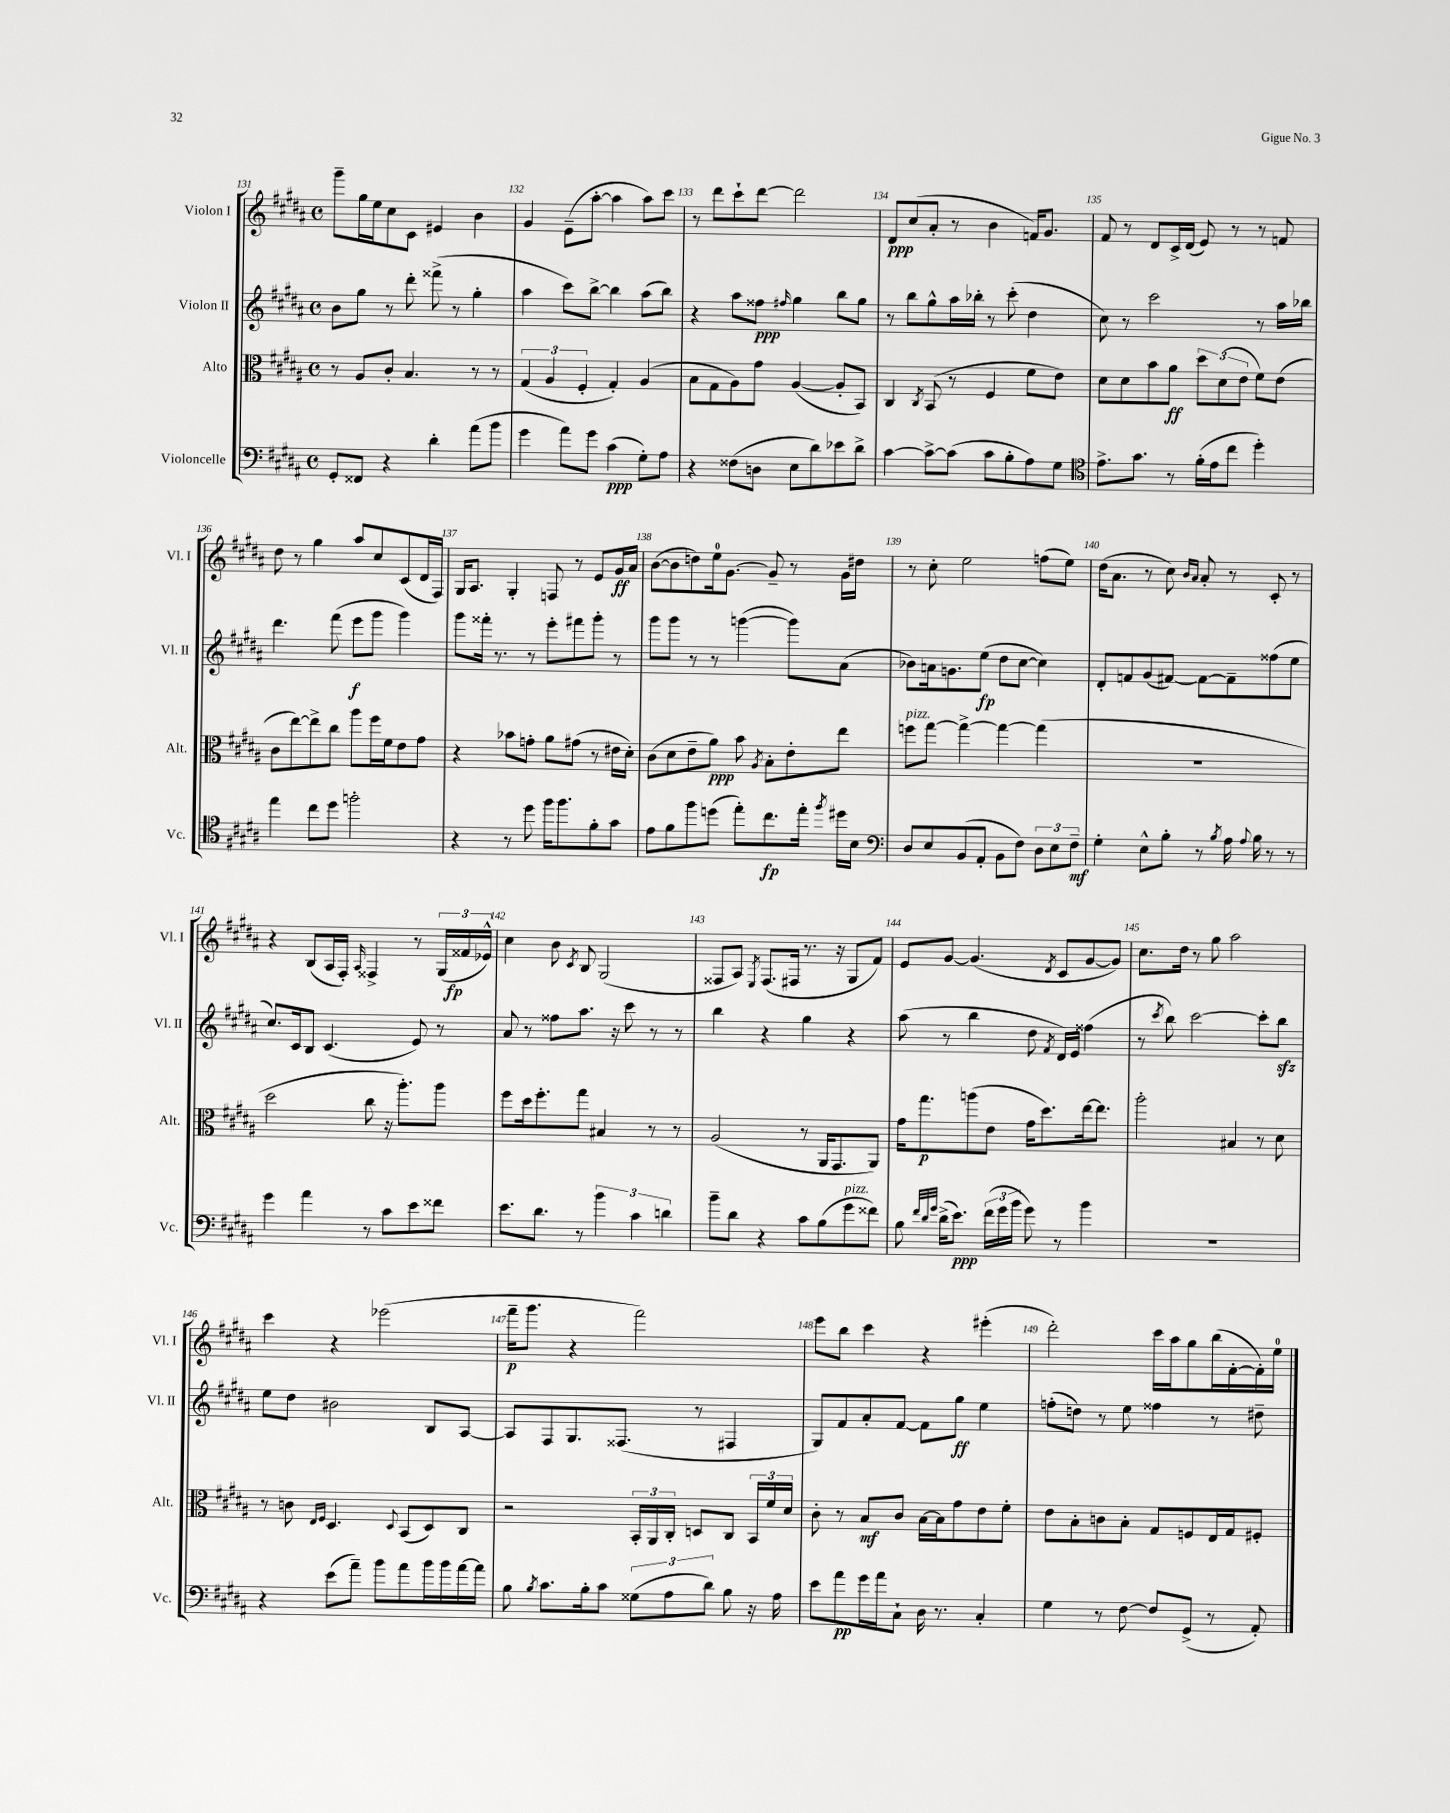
<<
\new StaffGroup <<
\new Staff = "s0" \with { instrumentName = "Violon I" shortInstrumentName = "Vl. I" } {
    \clef treble \key b \major \defaultTimeSignature \time 4/4
    \autoBeamOff gis'''8[-- gis''16 e''16 cis''8 cis'8] eis'4 b'4 |
    gis'4 e'8[--( ais''8]~-. ais''4 ais''8[) cis'''8] |
    r8 dis'''8[ cis'''8-! dis'''8]~ dis'''2 |
    dis'8[\ppp cis''8( ais'8]-. r8 b'4 f'16[) gis'8.] |
    fis'8 r8 dis'8[ cis'16-> dis'16]( e'8) r8 r8 f'8 |
    dis''8 r8 gis''4 ais''8[ cis''8 cis'8( dis'16 fis16]) |
    gis16[ ais8.] gis4-. f8 r8 e'8[ gis'16\ff ais'16] |
    b'8[~( b'8 d''8) e''16-0 gis'8.]~ gis'8-- r8 gis'16[ dis''16] |
    r8 cis''8-. e''2 f''8[( e''8]) |
    dis''16[( ais'8.] r8 cis''8) \grace { b'16[ ais'16] } ais'8-. r8 cis'8-. r8 |
    r4 b8[( ais16 fis16]-.) \grace { ais16 } fisis4-> r8 \tuplet 3/2 { gis16[( fisis'16\fp ees'16]-^) } |
    cis''4 b'8 \acciaccatura { cis'8 } b8 gis2( |
    fisis8[ ais8]) \acciaccatura { e8 } fisis8.[( fis16] r8. r16 gis8[ fis'8]) |
    e'8[ gis'8]~ gis'4.( \acciaccatura { dis'8 } cis'8[ gis'8~ gis'8]) |
    cis''8.[ dis''16] r8 gis''8 ais''2 |
    cis'''4 r4 ees'''2( |
    fis'''16[--\p gis'''8.] r4 fis'''2) |
    e'''8[ b''8] cis'''4 r4 eis'''4-.( |
    dis'''2-.) cis'''16[ ais''16 gis''8 b''16( fis'16~-. fis'16-.) e''16]-0 \bar "|." |
}
\new Staff = "s1" \with { instrumentName = "Violon II" shortInstrumentName = "Vl. II" } {
    \clef treble \key b \major \defaultTimeSignature \time 4/4
    \autoBeamOff b'8[ gis''8] r8 dis'''8-. fisis'''8->( r8 gis''4-. |
    ais''4 cis'''8[) b''8]~-> b''4 ais''8[( b''8]) |
    r4 ais''8[ fisis''8]\ppp \grace { fis''16 } gis''4 b''8[ gis''8] |
    r8 b''8[ gis''8-^ ais''16 bes''16]-. r8 cis'''8-.( dis''4 |
    cis''8) r8 cis'''2 r8 ais''16[ bes''16] |
    dis'''4. fis'''8( e'''8[\f gis'''8] gis'''4) |
    gis'''8[ fisis'''16]-. r8. r8 e'''8[-. fis'''8 gis'''8]-. r8 |
    gis'''8[ gis'''8] r8 r8 g'''4~( g'''8[) ais'8]( |
    bes'8[) a'16 g'8. e''8]\fp( dis''8[ cis''8]~ cis''4) |
    dis'8[-. f'8 gis'8( fis'8]~) fis'8[~ fis'8-- fisis''8( e''8] |
    cis''8.[) cis'16 b8] cis'4.( e'8) r8 |
    ais'8 r8 fisis''8[ ais''8.] r16 cis'''8 r8 r8 |
    b''4 r4 gis''4 r4 |
    ais''8( r8 b''4 dis''8 \acciaccatura { fis'8 } dis'16[) e'16] fisis''4( |
    r8 \acciaccatura { cis'''8 } b''8) cis'''2~ cis'''8[-. b''8]\sfz |
    e''8[ dis''8] bis'2 b8[ ais8]~ |
    ais8[ fis8 gis8. fisis8.]( r8 fis4 |
    gis8[) fis'8 ais'8-. fis'8]~ fis'8[ gis''8]\ff e''4 |
    f''8[-.( d''8]) r8 e''8 fisis''4 r8 dis''8-- \bar "|." |
}
\new Staff = "s2" \with { instrumentName = "Alto" shortInstrumentName = "Alt." } {
    \clef alto \key b \major \defaultTimeSignature \time 4/4
    \autoBeamOff r8 ais8[ cis'8]-. b4. r8 r8 |
    \tuplet 3/2 { gis4( ais4 fis4-. } gis4-.) ais4( |
    b8[ gis8 ais8) gis'8] ais4~( ais8[-. b,8]) |
    cis4 \acciaccatura { cis8 } b,8( r8 fis4 fis'8[ e'8]) |
    dis'8[ dis'8 b'8 ais'8]\ff \tuplet 3/2 { dis''8[ dis'8( e'8] } fis'8[) e'8]( |
    cis'8[ e''8~) e''8-> cis''8] ais''8[ fis''16 fis'16 e'8 gis'8] |
    r4 bes'8[ g'8]-. ais'8[ gis'8]( r8 eis'16[ dis'16]-.) |
    cis'8[( dis'8 e'8-- ais'8]\ppp) b'8 \acciaccatura { ais8 } b8[-. e'8-. e''8] |
    f''8[^\markup { \italic "pizz." } gis''8]~ gis''4~-> gis''4~ gis''4( |
    R1 |
    dis''2 cis''8 r16 ais''8.[-.) ais''8] |
    fis''8[ dis''16 fis''8.-. gis''8] bis4 r8 r8 |
    ais2( r8 ais,16[ gis,8. ais,8]) |
    gis'16[ gis''8.\p a''8( e'8] gis'16[ dis''8.) e''16~ e''8.] |
    ais''2-. bis4 r8 dis'8 |
    r8 c'8 \grace { e16[ fis16] } dis4. \appoggiatura { dis8 } b,8[( dis8) cis8] |
    r2 \tuplet 3/2 { b,16[-. ais,16 cis16]-. } d8[ cis8] \tuplet 3/2 { b,16[ fis'16 dis'16] } |
    cis'8-. r8 b8[\mf cis'8] b16[~ b16 gis'8 e'8 fis'8]-. |
    e'8[ b8-. c'8 b8]-. gis8[ f8 e16 gis16 fis8]-. \bar "|." |
}
\new Staff = "s3" \with { instrumentName = "Violoncelle" shortInstrumentName = "Vc." } {
    \clef bass \key b \major \defaultTimeSignature \time 4/4
    \autoBeamOff gis,8[-. fisis,8] r4 dis'4-. ais'8[( b'8] |
    gis'4 ais'8[) gis'8] cis'4\ppp( gis8[-.) ais8] |
    r4 fisis8[( d8] e8[ dis'8) ees'8 dis'8]-> |
    cis'4~ cis'8[~-> cis'8]( cis'8[ b8-. ais8) gis8] |
    \clef tenor e'8.[-> gis'8.] r8 fis'16[-.( e'16 cis''8] dis''4-.) |
    e''4 cis''8[ dis''8] f''2-. |
    r4 r8 dis''8 fis''16[ fis''8. fis'8-. gis'8] |
    e'8[ fis'8 fis''8 d''8]( e''8[-.) cis''8.\fp e''16]-. \acciaccatura { fis''8 } dis''16[ b16] |
    \clef bass dis8[ e8 b,8( ais,8]-. b,8[ fis8]) \tuplet 3/2 { dis8[ e8 fis8]--\mf } |
    gis4-. e8[-^ b8]-. r8 \acciaccatura { b8 } ais16 \appoggiatura { ais8 } b16 r8 r8 |
    gis'4 ais'4 r8 cis'8[ e'8 fisis'8] |
    e'8.[ dis'8.] r8 \tuplet 3/2 { b'4 cis'4 d'4 } |
    b'8[-- dis'8] r4 cis'8[ b8( gis'8^\markup { \italic "pizz." } fisis'8]) |
    b8 \grace { fis'32[ dis'32 gis'32] } dis'16[->( e'8.]\ppp) \tuplet 3/2 { fis'16[( gis'16 b'16] } gis'8) r8 b'4 |
    R1 |
    r4 e'8[( ais'8]--) b'8[ ais'8 b'16 b'16 ais'16~ ais'16] |
    b8 \acciaccatura { b8 } cis'8.[ b16-. cis'8] \tuplet 3/2 { gisis8[( ais8 dis'8]) } b8 r16 ais16 |
    e'8[ ais'8\pp gis'16 ais'16 cis8]-! dis16 r8. cis4-. |
    gis4 r8 fis8~ fis8[ gis,8]->( r8 ais,8-.) \bar "|." |
}
>>
>>
\layout { \context { \Score currentBarNumber = #131 \override BarNumber.break-visibility = ##(#f #t #t) barNumberVisibility = #all-bar-numbers-visible } }
